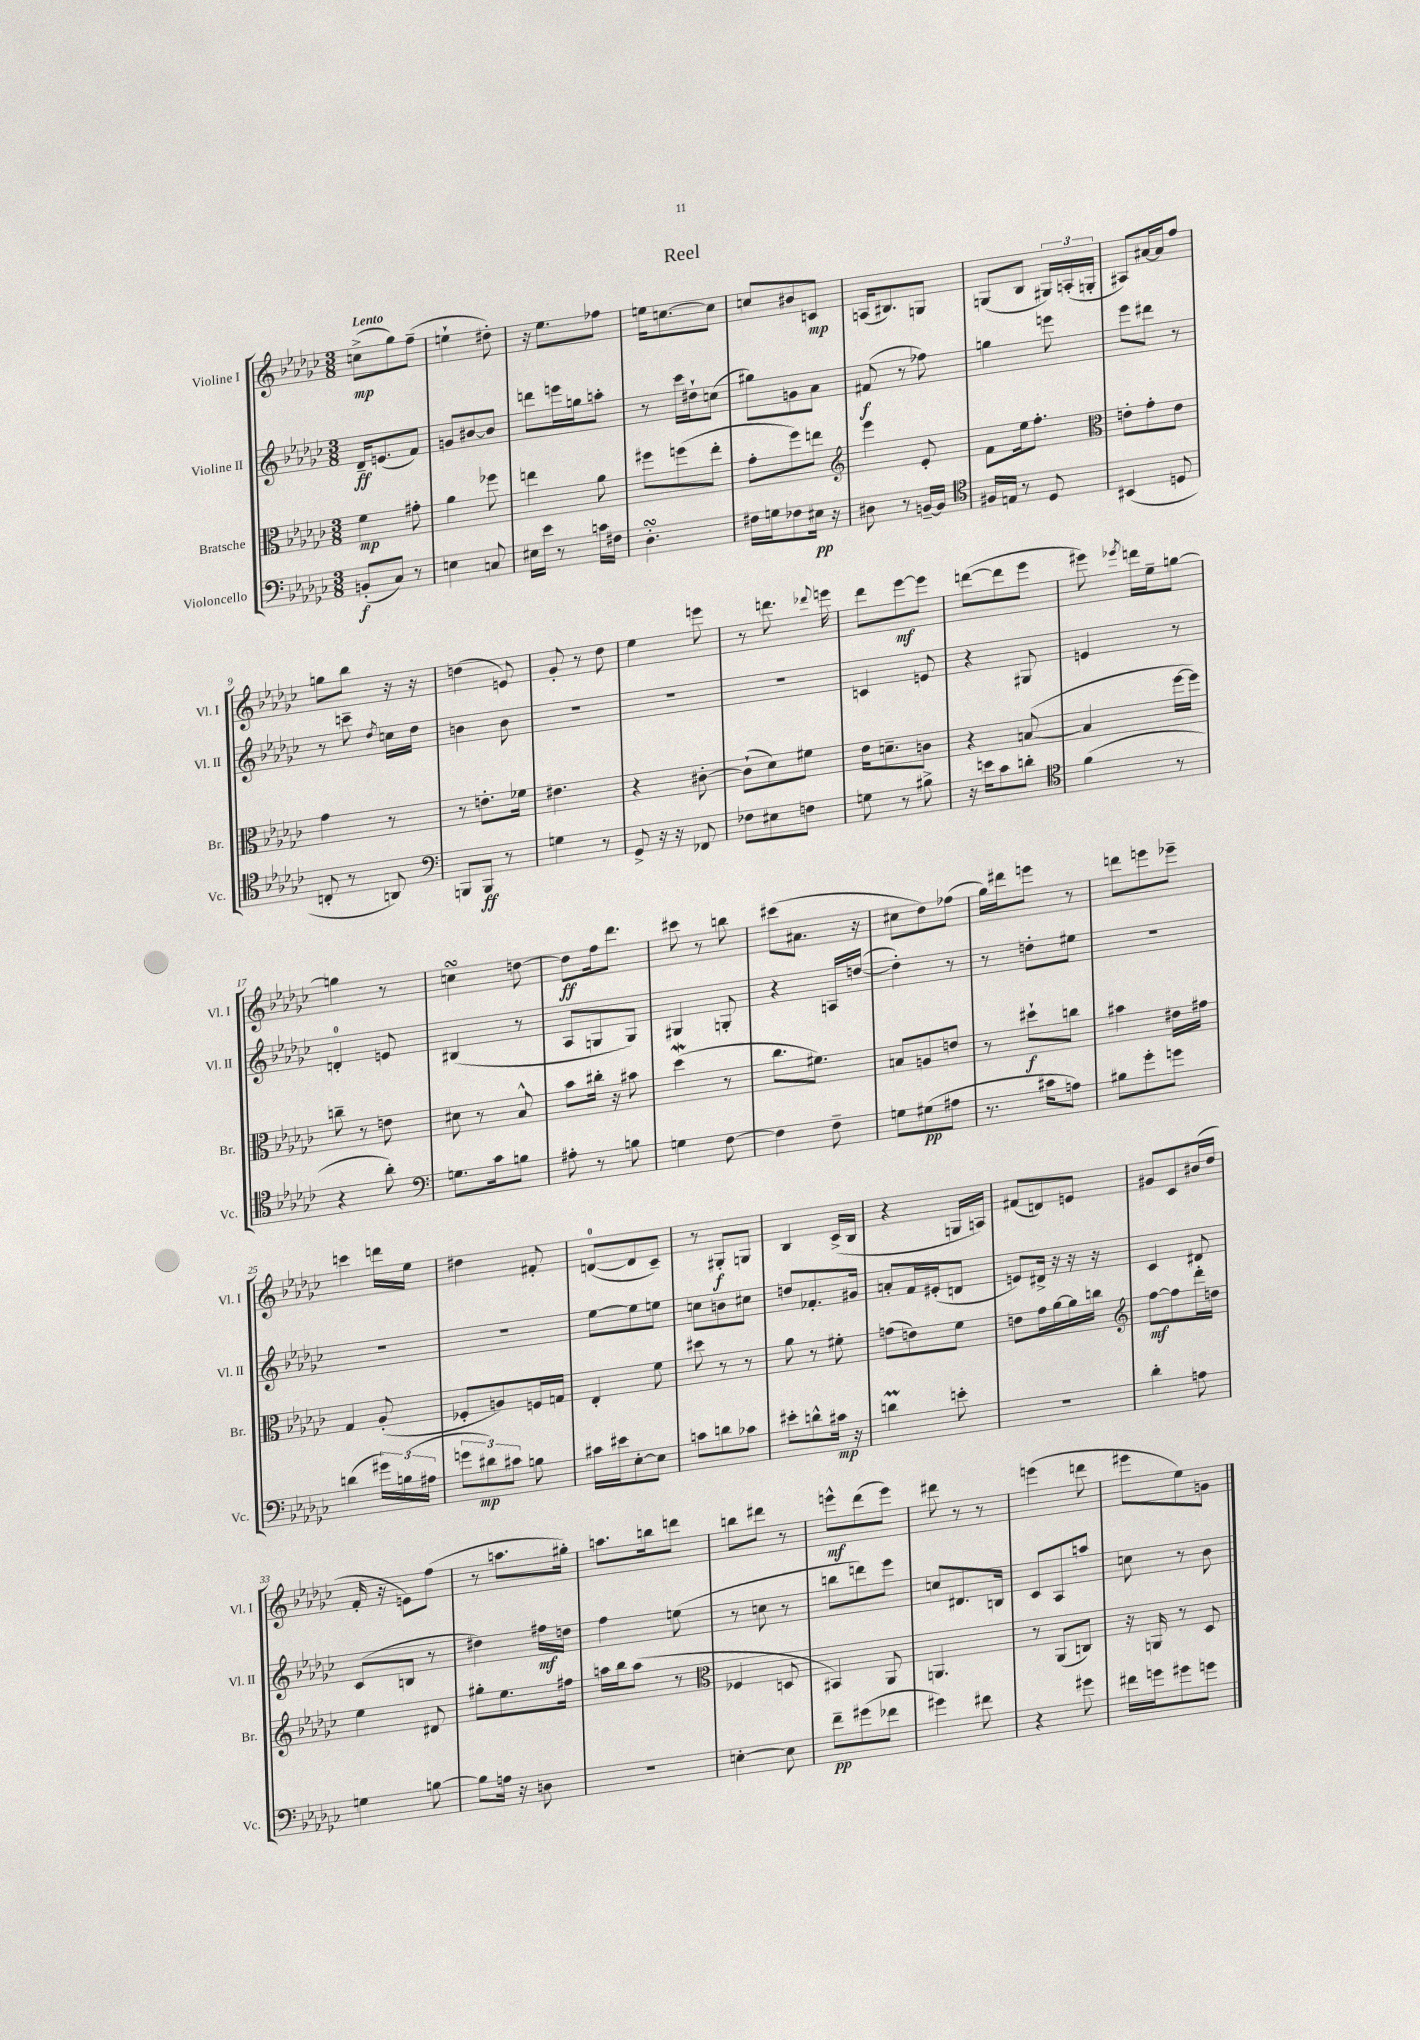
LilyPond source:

\header { title = "Reel" }
<<
\new StaffGroup <<
\new Staff = "s0" \with { instrumentName = "Violine I" shortInstrumentName = "Vl. I" } {
    \clef treble \key ges \major \numericTimeSignature \time 3/8 \tempo "Lento"
    \autoBeamOff c''8[->\mp( ges''8) f''8]--( |
    e''4-! dis''8-.) |
    r16 ees''8.[ fes''8] |
    e''16[ c''8.~ c''8] |
    c''8[ bis'8 c'8]\mp |
    a16[( bis8.) g8] |
    g8[( bes8] \tuplet 3/2 { gis16[) a16-.( g16]-. } |
    ais8[) ais'16~ ais'16 f''8] |
    g''8[ bes''8] r16 r16 |
    d''4( e'8) |
    ges'8-. r8 des''8 |
    ees''4 e'''8 |
    r8 d'''8. \appoggiatura { des'''8 } e'''16 |
    des'''8[ ees'''8~\mf ees'''8] |
    d'''8[~( d'''8 ees'''8] |
    eis'''8) \acciaccatura { ees'''8 } d'''16[ ees''16-- g''8]~ |
    g''4 r8 |
    c''4\turn d''8~ |
    d''8[\ff f''16 des'''8.] |
    cis'''8 r8 b''8 |
    cis'''8[( ais'8.] r16 |
    cis''8[ des''8) fes''8]( |
    ges''16[) dis'''16 e'''8] r8 |
    d'''8[ e'''8 ees'''8]-- |
    c'''4 d'''16[ ees''16] |
    dis''4 fis'8-. |
    d'8[-0~( d'8 ces'8]--) |
    r8 gis8[-.\f g8] |
    bes4 ces'16[->( bes16] |
    r4 g16[ a16]) |
    fis'8[( d'8) e'8] |
    gis'8[ ces'8 bis'16( des''16] |
    f'16-. r16 e'8[) f''8]( |
    r8 a''8.[ gis''16]-.) |
    a''8.[ b''16 d'''8] |
    b''8[ dis'''8] r8 |
    e'''8[-^\mf des'''8( e'''8]) |
    dis'''8 r8 r8 |
    e'''4( d'''8 |
    eis'''8[ ees''8) g'8] \bar "|." |
}
\new Staff = "s1" \with { instrumentName = "Violine II" shortInstrumentName = "Vl. II" } {
    \clef treble \key ges \major \numericTimeSignature \time 3/8
    \autoBeamOff des'16[--\ff e'8.( f'8]) |
    g'8[ bis'8~ bis'8] |
    d'''8[ e'''16 g''16 a''8]-. |
    r8 ces'''16[ dis''16-! c''8]( |
    gis''8[) g'8 aes'8] |
    fis'8\f( r8 fes''8) |
    g''4 e'''8 |
    ees'''8[ dis'''8] r8 |
    r8 c'''8-- \acciaccatura { des''8 } c''16[ des''16] |
    b'4 b'8 |
    R4. |
    R4. |
    R4. |
    c'4 e'8 |
    r4 gis8 |
    e'4 r8 |
    d'4-0-. e'8 |
    bis4( r8 |
    aes8[ g8 g8]) |
    gis4 g8-. |
    r4 a16[ d''16]~( |
    d''4-.) r8 |
    r8 d''8[-. eis''8] |
    R4. |
    R4. |
    R4. |
    ees''8[~ ees''8 e''8] |
    c''8[ b'8 cis''8] |
    d''8[ fes'8.-. gis'16] |
    a'8[-. f'16 eis'16-.( d'8] |
    e'8[) dis'16]-> r16 r16 r16 |
    ces'4 dis'8 |
    ces'8[( b8] r8 |
    dis''4) fis''16[\mf d''16] |
    f''4 e''8( |
    r8 c''8 r8 |
    b''8[ d'''8) ees'''8] |
    c''8[ dis'8. b16] |
    ces'8[ aes8 a''8] |
    c''8 r8 bes'8 \bar "|." |
}
\new Staff = "s2" \with { instrumentName = "Bratsche" shortInstrumentName = "Br." } {
    \clef alto \key ges \major \numericTimeSignature \time 3/8
    \autoBeamOff f'4\mp gis'8-. |
    aes'4 fes''8 |
    e''4 aes'8 |
    fis''8[ f''8( ees''8]-. |
    ges'8[-. f''8) e''8] |
    \clef treble ees'''4 ees'8-. |
    f'8[ ees''16 f''8.]-. |
    \clef alto e'8[-. ges'8-. e'8] |
    ges'4 r8 |
    r8 e'8.[-. fes'16] |
    eis'4. |
    r4 cis'8~-. |
    cis'8[-!( des'8) fis'8] |
    ees'16[ d'8.-- c'8] |
    r4 b8~( |
    b4 f''16[~ f''16]) |
    c''8-- r8 e'8 |
    dis'8 r8 bes8-^ |
    bes'8[ cis''16]-. r16 bis'8 |
    des''4\mordent( r8 |
    ces''8.[ fis'8.]) |
    b8[ a8 e'8] |
    r8 dis''8[-!\f c''8] |
    bis'4 eis'16[ gis'16] |
    ges4 aes8-.( |
    fes8[-. a8) f16 g16] |
    ees4-. f'8 |
    dis''8 r8 r8 |
    aes'8 r8 fis'8-. |
    g'8[( e'8) f'8] |
    e'8[ ges'16 aes'16~ aes'16 c''16] |
    \clef treble f''8[~\mf f''8 des'''16-. d''16] |
    ees''4 dis'8 |
    gis''8[-. ees''8. fis''16] |
    a''16[ bes''16 a''8]( r8 |
    \clef alto fes4 d8 |
    bis,4) aes,8 |
    a,4. |
    r8 aes,8[( c8]) |
    r16 a,16 r8 des8 \bar "|." |
}
\new Staff = "s3" \with { instrumentName = "Violoncello" shortInstrumentName = "Vc." } {
    \clef bass \key ges \major \numericTimeSignature \time 3/8
    \autoBeamOff b,8[-.\f( ces8]) r8 |
    e4 c8 |
    eis16[ ees'16] r8 c'16[ fis16] |
    des4.-.\turn |
    fis16[ g16 fes8 eis16]\pp r16 |
    dis8 r8 b,16[~-- b,16] |
    \clef tenor fis16[ e16] r8 des8 |
    bis,4( d8 |
    c8-. r8 a,8) |
    \clef bass b,,8[ b,,8]\ff r8 |
    g4 r8 |
    ges,8-> r16 r16 fes,8 |
    fes8[ eis8 f8] |
    g8 r8 bis8-> |
    r16 e'16[ ces'8 d'8]-. |
    \clef tenor f'4( r8 |
    r4 aes'8-.) |
    \clef bass g8.[ ces'16 b8] |
    ais8-. r8 b8 |
    g4 f8~ |
    f4 f8-- |
    g8[ gis8\pp( ais8] |
    r8. cis'16[ a8]) |
    bis8[ ges'8-. g'8] |
    d'4( \tuplet 3/2 { gis'16[) b16( ais16] } |
    \tuplet 3/2 { g'8[ dis'8\mp) cis'8] } b8 |
    cis'16[ eis'16 ees8~-. ees8] |
    c'8[ d'8 ces'8] |
    eis'8[-. d'8-^ cis'16]\mp r16 |
    d'4\prall e'8-. |
    R4. |
    des'4-. a8 |
    g4 b8~ |
    b8[ a16] r16 d8 |
    R4. |
    e4~-. e8 |
    f'8[--\pp gis'8( fes'8] |
    gis'4) fis'8 |
    r4 gis'8 |
    fis'16[ g'16 gis'8 g'8] \bar "|." |
}
>>
>>
